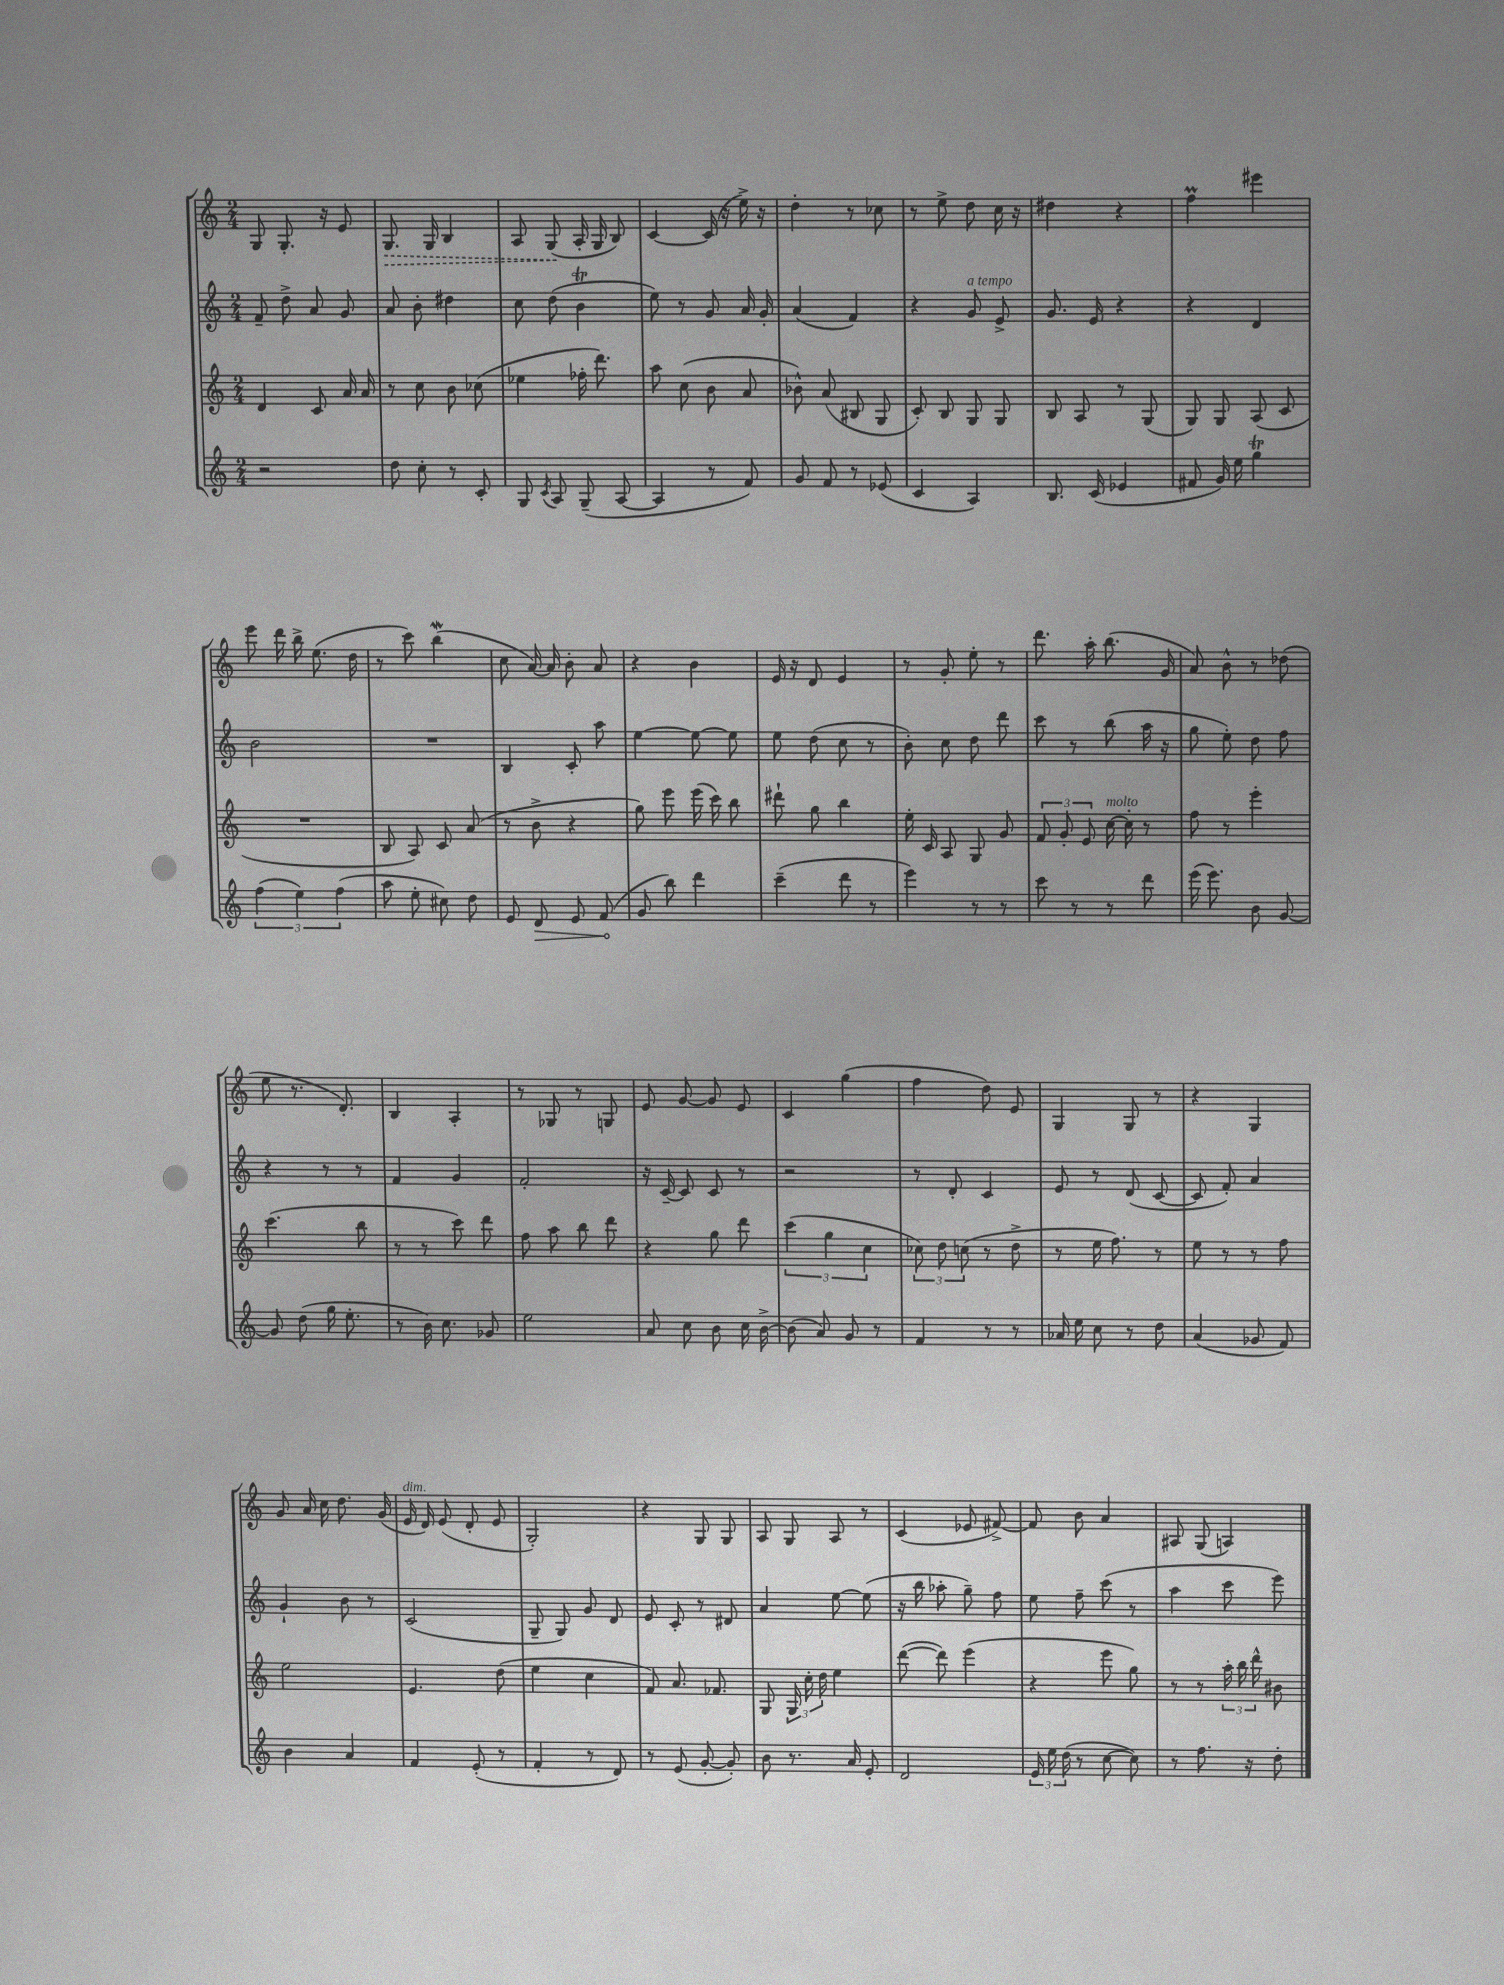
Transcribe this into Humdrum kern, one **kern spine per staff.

**kern	**kern	**kern	**kern
*staff4	*staff3	*staff2	*staff1
*clefG2	*clefG2	*clefG2	*clefG2
*k[]	*k[]	*k[]	*k[]
*M2/4	*M2/4	*M2/4	*M2/4
2r	4d	8f~	8G
.	.	8dd^	8.G'
.	8c	8a	.
.	.	.	16r
.	16a	8g	8e
.	16a	.	.
=	=	=	=
8dd	8r	8a	8.G
8cc'	8cc	8b'	.
.	.	.	16G
8r	8b	4dd#	4B
8c'	(8cc-	.	.
=	=	=	=
8G	4ee-	8cc	8A
8qc	.	.	.
8A	.	(8dd	(8G
(8G~	16ff-'	4b	16A'
.	8.ddd)	.	16G
[8A	.	.	8B)
=	=	=	=
4A]	8aa	8ee)	[4c
.	(8cc	8r	.
8r	8b	8g	(16c]
.	.	.	16r
8f)	8a	16a	16ee^)
.	.	16g'	16r
=	=	=	=
8g	8b-^^)	(4a	4dd'
8f	(8a	.	.
8r	8B#	4f)	8r
(8e-	8G	.	8cc-
=	=	=	=
4c	8c')	4r	8r
.	8B	.	8ee^
4A)	8G	8g	8dd
.	8G	8e^	16cc
.	.	.	16r
=	=	=	=
8.B	8B	8.g	4dd#
.	8A	.	.
(16c	.	16e	.
4e-	8r	4r	4r
.	(8G	.	.
=	=	=	=
8f#	8G)	4r	4ff
16g)	8G	.	.
16ee	.	.	.
4gg	(8A	4d	4eee#
.	8c	.	.
=	=	=	=
(6ff	2r	2b	8eee
.	.	.	16ddd
6ee)	.	.	.
.	.	.	16bb^
.	.	.	(8.ee
(6ff	.	.	.
.	.	.	16dd
=	=	=	=
8aa	8B	2r	8r
8ee'	8A)	.	8ccc)
8cc#)	8c	.	(4bb
8dd	(8a	.	.
=	=	=	=
8e	8r	4B	8cc
8d	8b^	.	[16a)
.	.	.	16a]
8e	4r	8c'	8b'
(8f	.	8aa	8a
=	=	=	=
8g	8gg)	[4ee	4r
8bb)	8eee	.	.
4ddd	(16eee	8ee_	4b
.	16ccc)	.	.
.	8bb	8ee]	.
=	=	=	=
(4ccc~	8ddd#`	8ee	16e
.	.	.	16r
.	8gg	(8dd	8d
8ddd	4bb	8cc	4e
8r	.	8r	.
=	=	=	=
4eee)	16ee'	8b')	8r
.	16c	.	.
.	8A	8cc	8g'
8r	8G	8dd	8ee'
8r	8g	8ddd	8r
=	=	=	=
8ccc	12f	8ccc	8.ddd
.	12g'	.	.
8r	.	8r	.
.	12e	.	.
.	.	.	16aa'
8r	[16cc	(8bb	(8.bb
.	16cc']	.	.
8ddd	8r	16aa	.
.	.	16r	16g
=	=	=	=
(16eee	8ff	8gg	8a)
8.eee)	.	.	.
.	8r	8ee')	8b^^
8b	4eee'	8dd	8r
[8g	.	8ff	(8dd-
=	=	=	=
8g]	(4.ccc	4r	8ee
(8dd	.	.	8.r
16gg	.	8r	.
8.ee'	.	.	8.d')
.	8bb	8r	.
=	=	=	=
8r	8r	4f	4B
16b)	8r	.	.
8.cc	.	.	.
.	8ccc)	4g	4A'
8g-	8ddd	.	.
=	=	=	=
2ee	8ff	2f'	8r
.	8aa	.	8G-
.	8bb	.	8r
.	8ddd	.	8G
=	=	=	=
8a	4r	16r	8e
.	.	[16c~	.
8cc	.	8c]	[8g
8b	8gg	8c	8g]
16cc	8ddd	8r	8e
[16b^	.	.	.
=	=	=	=
(8b]	(6ccc	2r	4c
8a)	.	.	.
.	6gg	.	.
8g	.	.	(4gg
.	6cc	.	.
8r	.	.	.
=	=	=	=
4f	12cc-)	8r	4ff
.	12dd	.	.
.	.	8d'	.
.	(12cc	.	.
8r	8r	4c	8dd)
8r	8dd^	.	8e
=	=	=	=
16a-	8r	8e	4G
16ee	.	.	.
8cc	16ee	8r	.
.	8.ff)	.	.
8r	.	(8d	8G
8dd	8r	[8c	8r
=	=	=	=
(4a	8ee	8c]	4r
.	8r	8f')	.
8g-	8r	4a	4G
8f)	8ff	.	.
=	=	=	=
4b	2ee	4g`	8g
.	.	.	16a
.	.	.	16cc
4a	.	8b	8.dd
.	.	8r	.
.	.	.	(16g
=	=	=	=
4f	4.e	(2c	16e
.	.	.	16d)
.	.	.	(8e
(8e'	.	.	8d'
8r	(8dd	.	8e
=	=	=	=
4f'	4ee	8G~	2G')
.	.	8G)	.
8r	4cc	8g	.
8d)	.	8d	.
=	=	=	=
8r	8f)	8e	4r
(8e	8.a	8c'	.
[8g'	.	8r	8G
.	8.f-	.	.
8g'])	.	8d#	8G
=	=	=	=
8b	8G	4a	8A
8.r	24G	.	8G
.	24cc'	.	.
.	24dd	.	.
.	4ee	[8ee	8A
16a	.	.	.
8e'	.	(8ee]	8r
=	=	=	=
2d	([8ddd	16r	(4c
.	.	16bb	.
.	8ddd])	8aa-'	.
.	(4eee	8gg~)	8e-
.	.	8ff	[8f#^)
=	=	=	=
24e	4r	8ee	8f#]
24ee	.	.	.
(24dd	.	.	.
8r	.	8ff~	8b
[8cc	8eee	(8ccc	4a
8cc])	8gg)	8r	.
=	=	=	=
8r	8r	4aa	8A#
8.ff	8r	.	(8G
.	24aa'	8ccc	4A)
.	24bb	.	.
16r	.	.	.
.	24ddd^^	.	.
8dd'	8b#	8eee)	.
==	==	==	==
*-	*-	*-	*-
